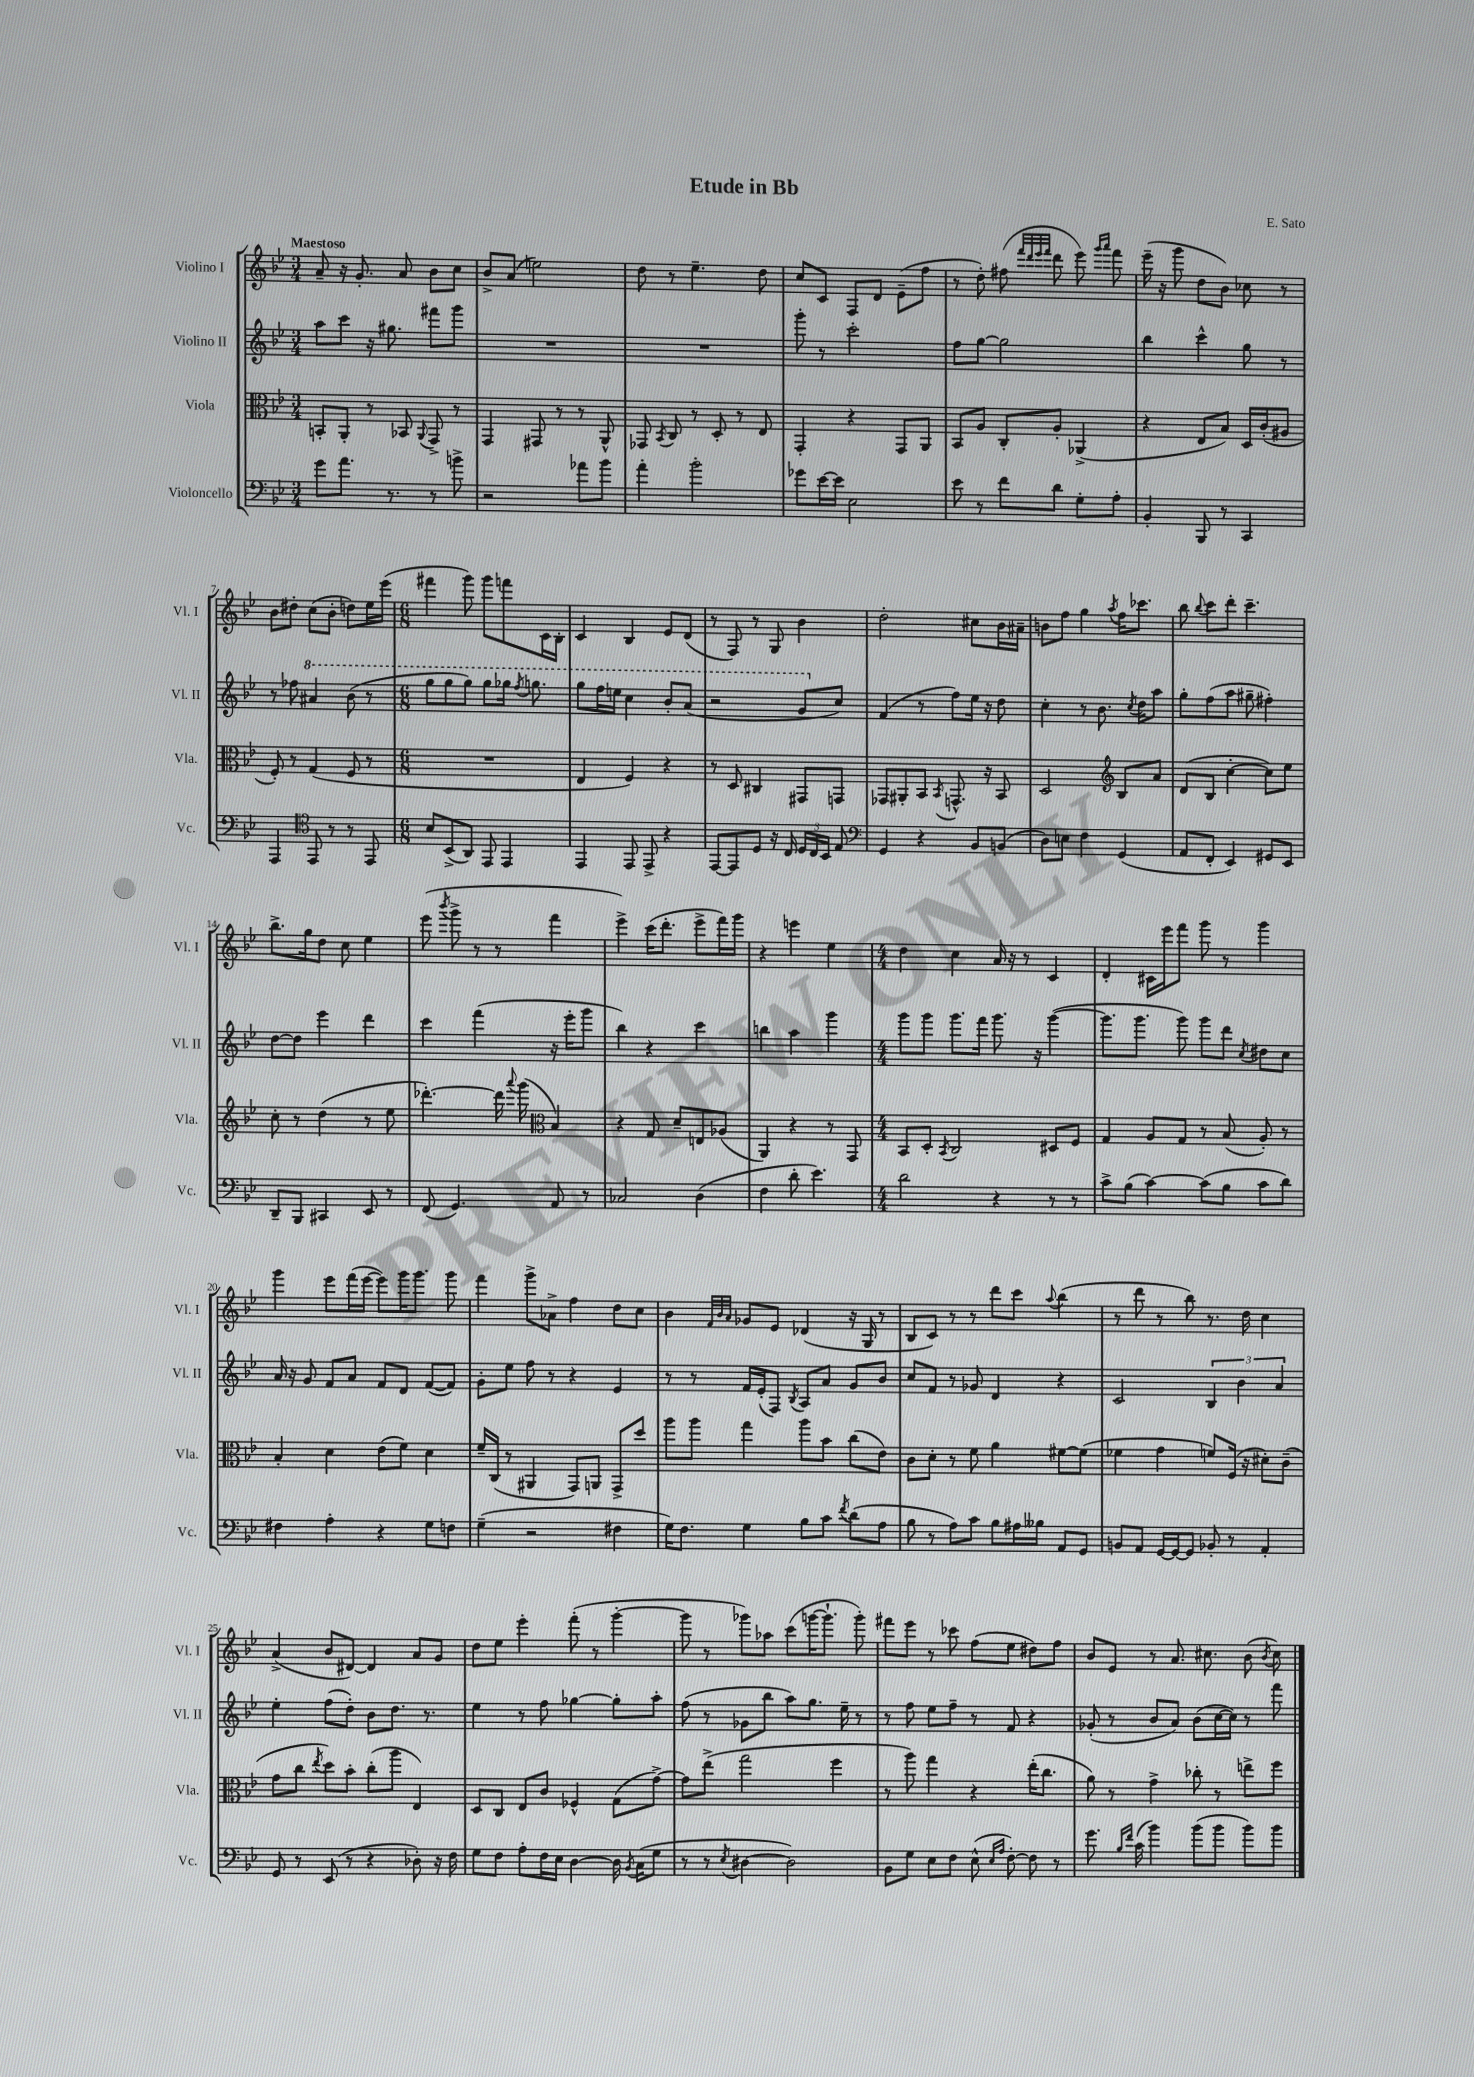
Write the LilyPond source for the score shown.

\header { title = "Etude in Bb" composer = "E. Sato" }
<<
\new StaffGroup <<
\new Staff = "s0" \with { instrumentName = "Violino I" shortInstrumentName = "Vl. I" } {
    \clef treble \key bes \major \numericTimeSignature \time 3/4 \tempo "Maestoso"
    \autoBeamOff a'8-- r16 g'8.-. a'8 bes'8[ c''8] |
    bes'8[-> a'8]( e''2) |
    d''8 r8 ees''4.-- d''8 |
    c''8[ c'8] f8[ d'8] ees'8[--( f''8] |
    r8 d''8-.) fis''8( \grace { f'''32[ d'''32 ees'''32 f'''32] } d'''8 ees'''8) \grace { g'''16[ a'''16] } f'''8 |
    ees'''16--( r16 g'''8 d''8[ bes'8]) ces''8 r8 |
    bes'8[ dis''8]-. c''8[( bes'8]-. d''8[) ees''16 ees'''16]( |
    \numericTimeSignature \time 6/8 fis'''4 g'''8) g'''8[ f'''8 c'16 bes16]-. |
    c'4 bes4 ees'8[ d'8]( |
    r8 f8) r8 g8 bes'4 |
    d''2-. cis''8[ bes'16 ais'16]-- |
    b'8[ f''8] g''4 \acciaccatura { a''8 } f''16[ ces'''8.] |
    bes''8 \appoggiatura { bes''8 } c'''8[ d'''8]-. c'''4.-- |
    bes''8.[-> g''16 d''8] c''8 ees''4 |
    ees'''8( \acciaccatura { bes'''8 } g'''8-> r8 r8 f'''4 |
    ees'''4->) c'''16[( d'''8.]-. ees'''8[-> f'''16) g'''16] |
    r4 e'''4 ees''4 |
    \numericTimeSignature \time 4/4 d''4 c''4 a'16 r16 r8 c'4 |
    d'4-. cis'16[ ees'''16 f'''8] g'''8 r8 g'''4 |
    g'''4 ees'''8[ f'''16( ees'''16]~ ees'''8[) g'''16 g'''8.] g'''8 |
    f'''4 g'''8[-> aes'8]-> f''4 d''8[ c''8] |
    bes'4 \grace { f'32[ bes'32 a'32] } ges'8[ ees'8] des'4( r16 g16 r8 |
    bes8[ c'8]) r8 r8 d'''8[ c'''8] \appoggiatura { a''8 } bes''4( |
    r8 d'''8 r8 bes''8) r8. d''16 c''4 |
    a'4->( bes'8[ dis'8]~) dis'4 a'8[ g'8] |
    d''8[ ees''8] ees'''4-. f'''8-.( r8 g'''4~-. |
    g'''8 r8 ges'''8[) aes''8] c'''8[( g'''16~ g'''8.]-! g'''8-.) |
    fis'''8[ ees'''8] r8 ces'''8 f''8[( ees''8] dis''8[) f''8] |
    bes'8[ ees'8] r8 a'8. cis''8. bes'8( \acciaccatura { bes'8 } cis''8) \bar "|." |
}
\new Staff = "s1" \with { instrumentName = "Violino II" shortInstrumentName = "Vl. II" } {
    \clef treble \key bes \major \numericTimeSignature \time 3/4
    \autoBeamOff a''8[ c'''8] r16 gis''8. fis'''8[ g'''8] |
    R2. |
    R2. |
    g'''8-. r8 c'''2-. |
    f''8[ g''8]~ g''2 |
    bes''4 c'''4-^ g''8 r8 |
    r8 fes''8 \ottava #1 ais''4 bes''8( r8 |
    \numericTimeSignature \time 6/8 g'''8[ g'''8 g'''8]) g'''8[ ges'''16] \acciaccatura { f'''8 } g'''8. |
    g'''8[ f'''16 e'''16] c'''4 bes''8[-. a''8]( |
    r2 g''8[ \ottava #0 c''8]) |
    f'4( r8 f''8[) ees''16] r16 d''8 |
    c''4-. r8 bes'8. \acciaccatura { c''8 } d''16[ a''8] |
    g''8[-. f''8( a''8] gis''8-- fis''4-.) |
    d''8[~ d''8] ees'''4 d'''4 |
    c'''4 f'''4( r16 ees'''16[-. g'''8] |
    bes''4) r4 c'''4 |
    b''4 a''4 g'''4 |
    \numericTimeSignature \time 4/4 g'''8[ g'''8] g'''8.[ f'''16] g'''8. r16 g'''4~( |
    g'''8.[ g'''8.] g'''8) g'''8[ d'''8] \acciaccatura { c''8 } dis''8[ c''8] |
    a'16 r16 g'8 f'8[ a'8] f'8[ d'8] f'8[~( f'8]) |
    g'8[-. ees''8] f''8 r8 r4 ees'4 |
    r8 r8 f'16[ ees'16-.( f8]) \acciaccatura { bes8 } a8[ a'8] g'8[ bes'8] |
    c''8[ f'8] r8 ges'8 d'4 r4 |
    c'2 \tuplet 3/2 { bes4 bes'4 a'4 } |
    ees''4-. f''8[( d''8]-.) bes'8[ d''8.] r8. |
    ees''4 r8 f''8 ges''4~ ges''8[-. a''8]-. |
    f''8( r8 ges'8[ bes''8] a''8[) g''8.] ees''16-- r8 |
    r8 f''8 ees''8[ f''8]-- r8 f'8 r4 |
    ges'8-.( r8 bes'8[ a'8]) bes'8[( c''16~ c''16]) r8 f'''8 \bar "|." |
}
\new Staff = "s2" \with { instrumentName = "Viola" shortInstrumentName = "Vla." } {
    \clef alto \key bes \major \numericTimeSignature \time 3/4
    \autoBeamOff b,8[-. a,8]-. r8 bes,8 \appoggiatura { a,8 } g,8-> r8 |
    g,4 gis,8 r8 r8 a,8-^ |
    ges,8 \acciaccatura { bes,8 } c8 r8 d8-. r8 ees8 |
    g,4-. r4 g,8[ a,8] |
    bes,8[ a8] c8[-. a8]-. aes,4->( |
    r4 ees8[ bes8]) d16[ c'16-.( ais8] |
    f8-.) r8 g4( f8 r8 |
    \numericTimeSignature \time 6/8 R2. |
    ees4 f4) r4 |
    r8 d8 cis4 gis,8[ g,8] |
    ges,8[ ais,8-. bes,8] \acciaccatura { bes,8 } g,8.-^ r16 bes,8 |
    d2 \clef treble bes8[ a'8] |
    d'8[( bes8] c''4~-. c''8[) ees''8] |
    c''8-. r8 d''4( r8 ees''8 |
    des'''4.~-.) des'''16 \appoggiatura { a'''8 } g'''16( \clef alto bes4) |
    r4 g8 d'8[-- e8 aes8]( |
    a,4) r4 r8 g,8 |
    \numericTimeSignature \time 4/4 bes,8[ d8]-. \acciaccatura { bes,8 } c2 dis8[ f8] |
    g4 a8[ g8] r8 bes8( a8-.) r8 |
    bes4-. d'4 ees'8[( f'8]) d'4 |
    f'16[-- c16]( r8 ais,4 g,8[) a,8] g,8[-> d''8] |
    a''8[ a''8] g''4 a''8[ bes'8] c''8[( ees'8]) |
    c'8[ d'8]-. r8 f'8 a'4 fis'8[~ fis'8]( |
    fes'4 g'4 f'8[) f16]( r16 dis'8[-.) c'8]--( |
    g'8[ c''8] \acciaccatura { ees''8 } d''8[) bes'8]-. c''8[-.( a''8] ees4) |
    d8[ c8] ees8[ c'8] fes4-^ g8[( g'8]~->) |
    g'8[ ees''8]->( g''2 f''4 |
    r8 a''8) g''4 r4 ees''16[-.( c''8.] |
    a'8) r8 g'4-> ces''8-. r8 e''8[-> f''8] \bar "|." |
}
\new Staff = "s3" \with { instrumentName = "Violoncello" shortInstrumentName = "Vc." } {
    \clef bass \key bes \major \numericTimeSignature \time 3/4
    \autoBeamOff g'8[ a'8.] r8. r8 b'8-> |
    r2 aes'8[ bes'8] |
    a'4-. bes'2-. |
    ges'8[ ees'16~ ees'16] ees2 |
    ees'8 r8 f'8[ d'8] g8[-. a8]-. |
    bes,4-. bes,,8 r8 c,4 |
    a,,4 \clef tenor ees,8 r8 r8 ees,8 |
    \numericTimeSignature \time 6/8 bes8[ bes,8->( a,8]) ees,8 ees,4 |
    ees,4 ees,8 ees,8-> r4 |
    ees,8[~ ees,8 d8] r16 c16 \tuplet 3/2 { d16[ c16 bes,16] } ees8 |
    \clef bass g,4 r4 bes,8[ b,8]( |
    d8[) e8] f4 g,4( |
    a,8[ f,8]-. ees,4) gis,8[ ees,8] |
    d,8[-- bes,,8] cis,4 ees,8 r8 |
    f,8( g,4.) a,8 r8 |
    ces2 d4( |
    f4 d'8-. ees'4.) |
    \numericTimeSignature \time 4/4 d'2 r4 r8 r8 |
    c'8[-> bes8]( c'4~) c'8[( bes8] c'8[ d'8]) |
    fis4 a4-. r4 g8[ f8] |
    g4--( r2 fis4 |
    g16[) f8.] g4 bes8[ c'8] \acciaccatura { f'8 } d'8[( a8] |
    bes8 r8 a8[) c'8] bes8[ ais16 beses16] a,8[ g,8] |
    b,8[ a,8] g,16[~ g,16~ g,8] bes,8-. r8 a,4-. |
    g,8 r8 ees,8( r8 r4 des8-.) r16 f16 |
    g8[ f8] a8[-. f16 ees16] d4~ d16 \acciaccatura { bes,8 } c16[( g8] |
    r8 r8 \acciaccatura { ees8 } dis4~ dis2) |
    bes,8[ g8] ees8[ f8] ees8-^( \grace { ees16[ a16] } f8~-.) f8 r8 |
    g'8. \grace { bes16[ f'16] } c'16( bes'4) bes'8[( bes'8] bes'8[) bes'8] \bar "|." |
}
>>
>>
